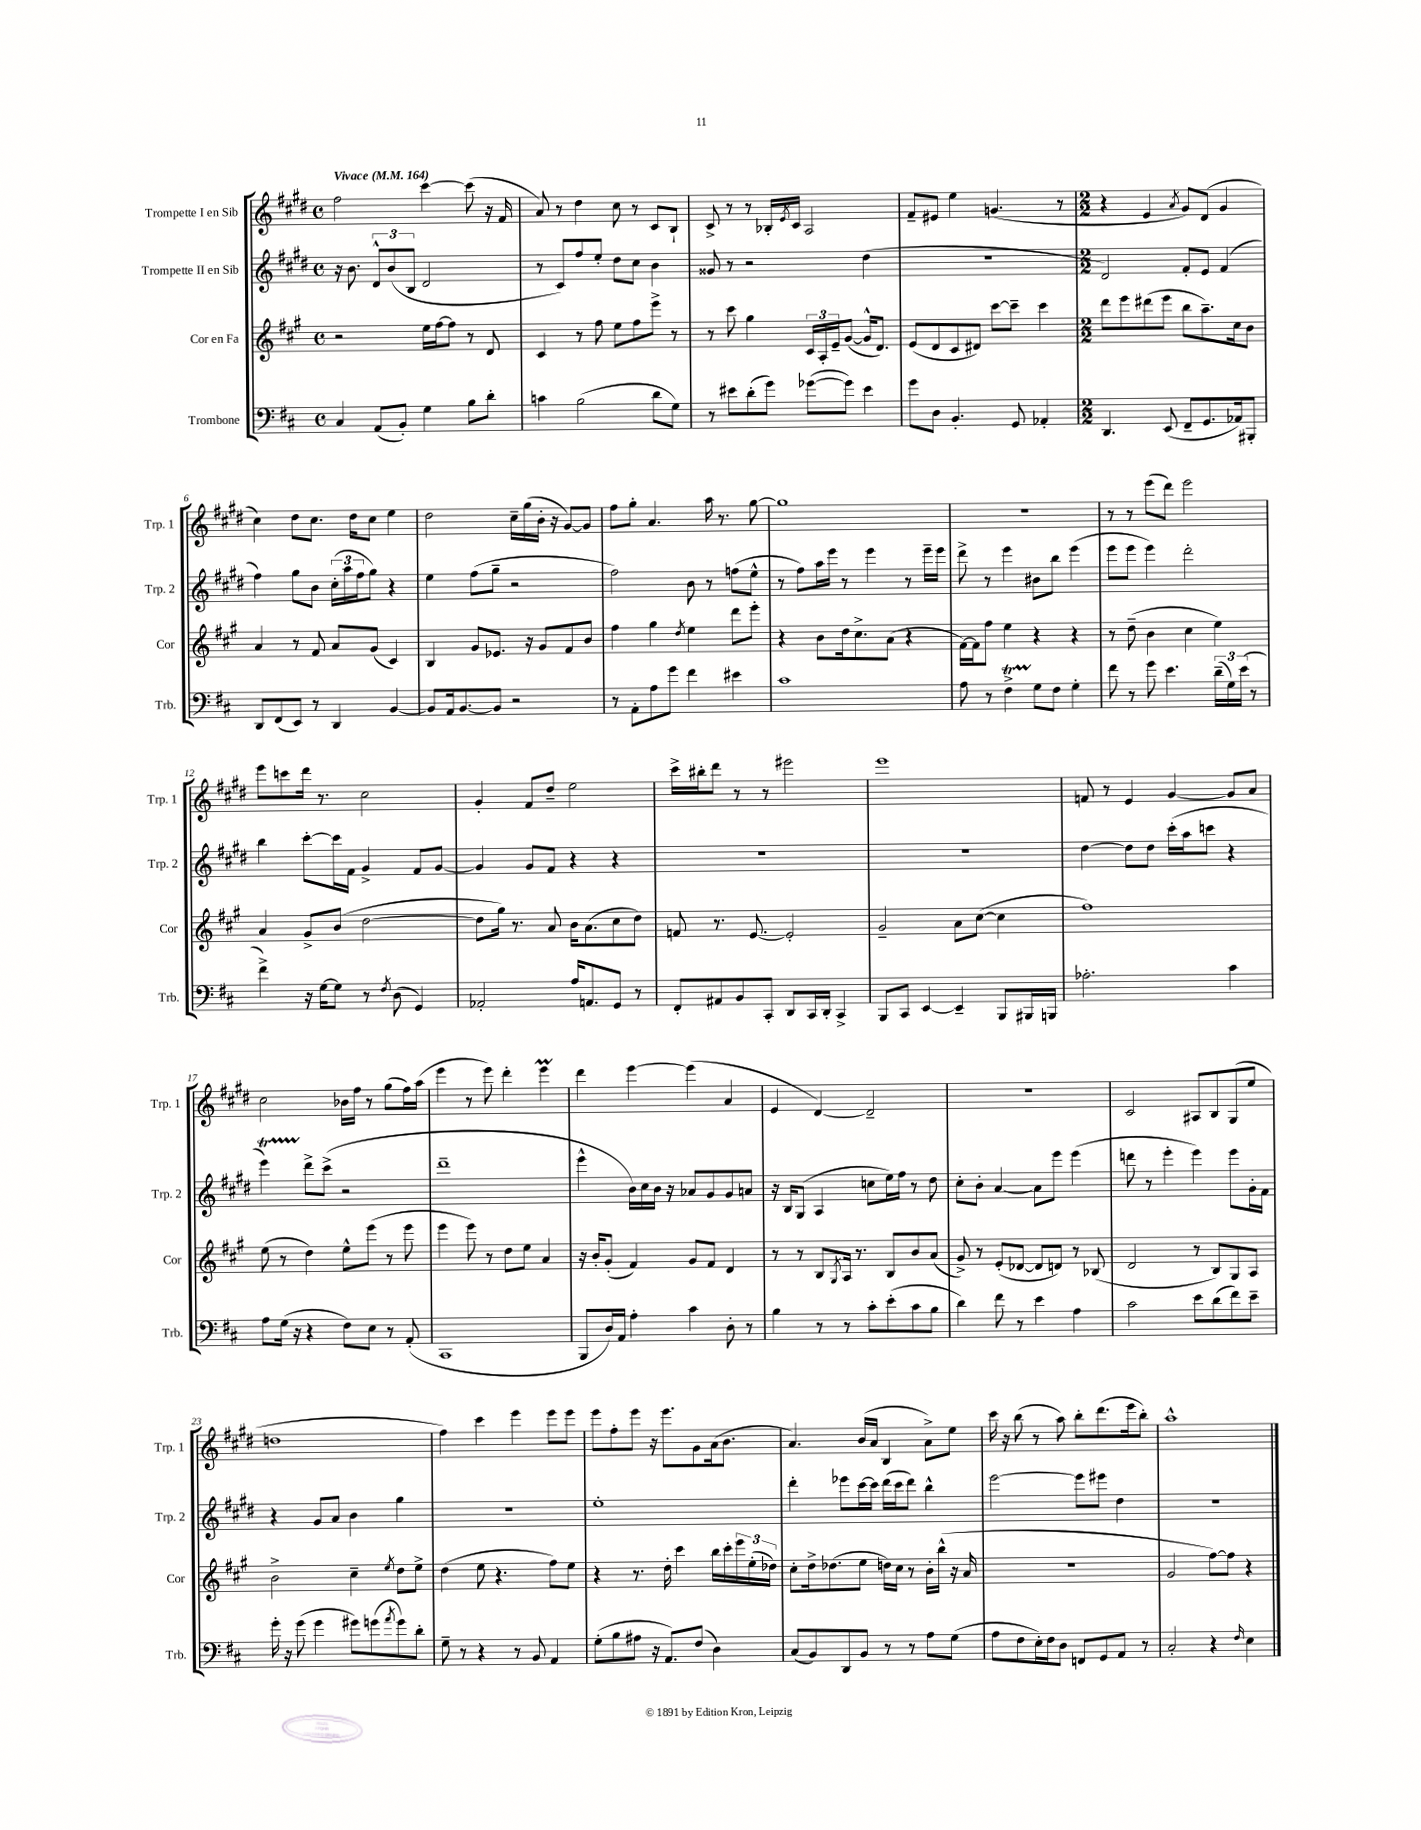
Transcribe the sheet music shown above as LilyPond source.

<<
\new StaffGroup <<
\new Staff = "s0" \with { instrumentName = "Trompette I en Sib" shortInstrumentName = "Trp. 1" } {
    \clef treble \key e \major \defaultTimeSignature \time 4/4 \tempo "Vivace" 4 = 164
    fis''2 cis'''4~ cis'''8( r16 fis'16 |
    a'8) r8 dis''4 cis''8 r8 cis'8 b8-! |
    cis'8-> r8 r8 bes16-. \acciaccatura { e'8 } cis'16 a2 |
    fis'8-- eis'8 e''4 g'4.( r8 |
    \numericTimeSignature \time 2/2 r4 e'4 \acciaccatura { a'8 } gis'8) dis'8( gis'4 |
    cis''4) dis''8 cis''8. dis''16 cis''8 e''4 |
    dis''2 cis''16-- gis''16( b'16-. r16 gis'8~) gis'8 |
    fis''8 gis''8-. a'4. a''16 r8. gis''8~ |
    gis''1 |
    r1 |
    r8 r8 e'''8( dis'''8) e'''2 |
    e'''8 c'''8 dis'''16 r8. cis''2 |
    gis'4-. fis'8 dis''8-- e''2 |
    cis'''16-> bis''16-. dis'''8 r8 r8 eis'''2 |
    e'''1 |
    f'8 r8 e'4 gis'4~ gis'8 a'8 |
    cis''2 bes'16 fis''16 r8 gis''8( fis''16) a''16( |
    e'''4 r8 e'''8) dis'''4-. e'''4\prall |
    dis'''4 e'''4~ e'''4( a'4 |
    e'4 dis'4~) dis'2-- |
    R1 |
    cis'2 ais8 b8 gis8( e''8 |
    d''1 |
    fis''4) cis'''4 e'''4 e'''8 e'''8 |
    e'''8 fis''8-. e'''8 r16 e'''8. gis'8 a'16( b'8. |
    a'4.) b'16( a'16 b4 a'8->) e''8 |
    cis'''16 r16 b''8( r8 a''8) b''8-. dis'''8.( e'''16 b''8-.) |
    a''1-^ \bar "|." |
}
\new Staff = "s1" \with { instrumentName = "Trompette II en Sib" shortInstrumentName = "Trp. 2" } {
    \clef treble \key e \major \defaultTimeSignature \time 4/4
    r16 b'8. \tuplet 3/2 { dis'8-^ b'8( b8 } dis'2 |
    r8 cis'8) fis''8 e''8-. dis''8 cis''8 b'4 |
    gisis'8 r8 r2 dis''4( |
    R1 |
    \numericTimeSignature \time 2/2 dis'2) fis'8-. e'8 fis'4( |
    fis''4) gis''8 b'8 \tuplet 3/2 { cis''16-.( a''16 fis''16 } gis''8) r4 |
    e''4 fis''8( gis''8-- r2 |
    fis''2) b'8 r8 f''8( e''8-^ |
    r8 fis''8) a''16 e'''16 r8 e'''4 r8 e'''16-- e'''16 |
    dis'''8-> r8 e'''4 bis'8 b''8 e'''4( |
    e'''8 e'''8 e'''4) dis'''2-. |
    b''4 cis'''8~-. cis'''16 fis'16 gis'4-> fis'8 gis'8~ |
    gis'4 gis'8 fis'8 r4 r4 |
    R1 |
    r1 |
    dis''4~ dis''8 dis''8 cis'''16-.( a''16 c'''8 r4 |
    e'''4\startTrillSpan) dis'''8->\stopTrillSpan cis'''8->( r2 |
    dis'''1-- |
    e'''4-^ b'16) cis''16 b'16 r16 aes'8 gis'8 gis'8 a'8 |
    r16 b16 gis8( a4 c''8 e''16) fis''16 r8 dis''8 |
    cis''8-. b'8-. a'4~ a'8 e'''8 e'''4( |
    d'''8 r8 e'''4-. e'''4) e'''8 gis'16-. fis'16 |
    r4 gis'8 a'8 b'4 gis''4 |
    r1 |
    e''1-. |
    dis'''4-. ees'''8 cis'''16~ cis'''16 dis'''16( cis'''16 dis'''8) b''4-^ |
    e'''2~ e'''8 eis'''8 dis''4 |
    R1 \bar "|." |
}
\new Staff = "s2" \with { instrumentName = "Cor en Fa" shortInstrumentName = "Cor" } {
    \clef treble \key a \major \defaultTimeSignature \time 4/4
    r2 e''16 fis''16~ fis''8 r8 d'8 |
    cis'4 r8 fis''8 e''8 fis''8 e'''8-> r8 |
    r8 cis'''8 gis''4 \tuplet 3/2 { cis'16 a16-. e'16-- } gis'8~( gis'16-^ d'8.) |
    e'8( d'8 cis'8 dis'8) cis'''8~ cis'''8-- cis'''4 |
    \numericTimeSignature \time 2/2 d'''8 e'''8 dis'''8( e'''8 b''8 a''8.--) cis''16 b'8 |
    a'4 r8 fis'8 a'8 gis'8( cis'4) |
    b4 gis'8 ees'8. r16 gis'8 fis'8 b'8 |
    fis''4 gis''4 \acciaccatura { d''8 } e''4 d'''8 e'''8-. |
    r4 b'8 d''16 cis''8.-> a'8( r4 |
    fis'16~) fis'16 fis''8 e''4 r4 r4 |
    r8 d''8--( b'4 cis''4 e''4) |
    a'4 gis'8-> b'8( d''2~ |
    d''8 gis''16) r8. a'8 b'16 a'8.( cis''8 d''8) |
    f'8 r8. e'8.~ e'2-. |
    gis'2-- a'8 cis''8~( cis''4 |
    fis''1) |
    e''8( r8 d''4) e''8-^ e'''8( r8 e'''8 |
    e'''4 e'''8) r8 d''8 e''8 a'4 |
    r16 b'16-. gis'8-.( fis'4) gis'8 fis'8 d'4 |
    r8 r8 b8 \acciaccatura { gis8 } a16 r8. b8 b'8 a'8( |
    gis'8->) r8 e'8-.( des'8~ des'8 d'8) r8 bes8( |
    d'2 r8 b8) gis8 a8 |
    b'2-> cis''4-- \acciaccatura { e''8 } d''8 e''8-> |
    d''4( e''8 r4. fis''8) e''8 |
    r4 r8. d''16-. cis'''4 b''16 cis'''16-. \tuplet 3/2 { e'''16 e''16-.( des''16) } |
    cis''8-. d''16-> des''8.( e''8 d''16) cis''16 r8 b'16-. b''16-^( r16 a'16 |
    R1 |
    gis'2 fis''8~) fis''8 r4 \bar "|." |
}
\new Staff = "s3" \with { instrumentName = "Trombone" shortInstrumentName = "Trb." } {
    \clef bass \key d \major \defaultTimeSignature \time 4/4
    cis4 a,8( b,8-.) g4 b8 d'8-. |
    c'4 b2( d'8 g8) |
    r8 eis'8 d'8-.( g'8) ges'8~( ges'8) eis'4 |
    g'8 d8 b,4.-. g,8 aes,4-. |
    \numericTimeSignature \time 2/2 d,4. e,8( fis,8-- g,8. aes,16) bis,,8-. |
    d,8 fis,8( e,8) r8 d,4 b,4~ |
    b,8 a,16 b,8.~ b,8 r2 |
    r8 a,8-. a8 g'8 fis'4 eis'4 |
    cis'1 |
    a8 r8 fis4->\startTrillSpan g8\stopTrillSpan fis8 g4-. |
    fis'8 r8 g'8 e'4. \tuplet 3/2 { d'16--( g16) e'16( } r8 |
    fis'4->) r16 g16~ g8 r8 \acciaccatura { fis8 } d8( g,4) |
    aes,2-. a16 a,8. g,8 r8 |
    fis,8-. ais,8 b,8 cis,8-. d,8 cis,16 d,16-. cis,4-> |
    b,,8 cis,8 e,4~ e,4-- b,,8 bis,,16 b,,16 |
    aes2.-. cis'4 |
    a8 g16( r16 r4 fis8) e8 r8 a,8-.( |
    cis,1 |
    b,,8 d16) a,16 a4-. cis'4 d8-. r8 |
    b4 r8 r8 cis'8-. e'8-.( cis'8 b8 |
    d'4) fis'8 r8 e'4 a4 |
    cis'2 e'8 d'8( fis'8) e'8-- |
    g'16-. r16 g'8( g'4 gis'8) g'8( \acciaccatura { a'8 } g'8) d'8-. |
    g8-- r8 r4 r8 b,8 a,4 |
    g8-.( b8 ais8 r16 a,8.) fis8( d4) |
    cis8( b,8) d,8 b,8 r8 r8 a8 g8( |
    a8 fis8 e16-.) fis16 d8 f,8 g,8 a,8 r8 |
    cis2-. r4 \grace { fis16 } e4 \bar "|." |
}
>>
>>
